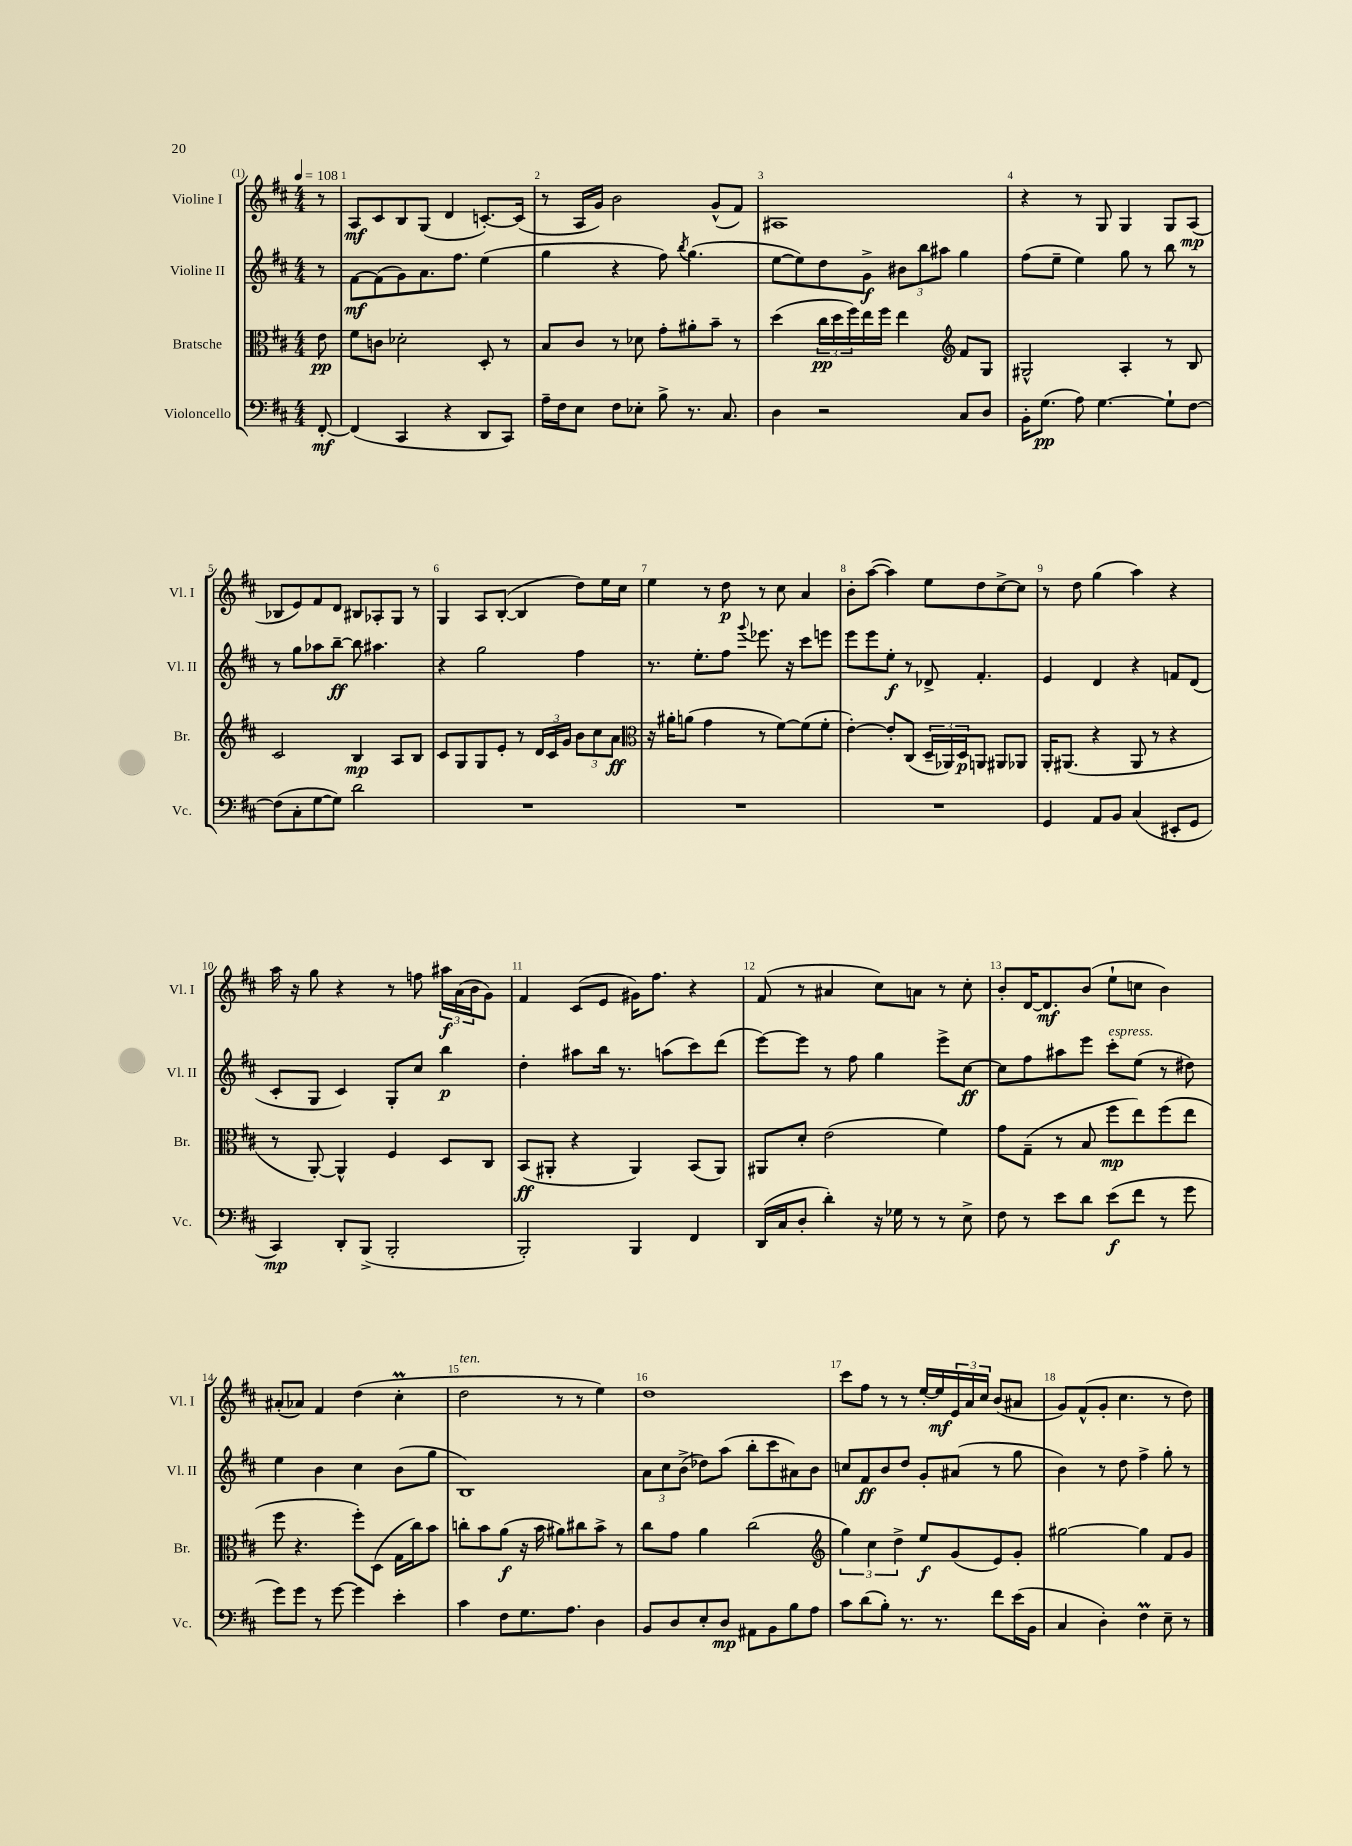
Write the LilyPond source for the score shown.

<<
\new StaffGroup <<
\new Staff = "s0" \with { instrumentName = "Violine I" shortInstrumentName = "Vl. I" } {
    \clef treble \key d \major \numericTimeSignature \time 4/4 \partial 8 \tempo 4 = 108
    r8 |
    a8\mf cis'8 b8 g8( d'4 c'8.~-.) c'16( |
    r8 a16 g'16) b'2 g'8-^( fis'8) |
    ais1 |
    r4 r8 g8 g4 g8 a8\mp( |
    bes8 e'8) fis'8 d'8 bis8 aes8-. g8 r8 |
    g4 a8 b8~-.( b4 d''8) e''16 cis''16 |
    e''4 r8 d''8\p r8 cis''8 a'4 |
    b'8-. a''8~( a''4) e''8 d''8 cis''8~-> cis''8 |
    r8 d''8 g''4( a''4) r4 |
    a''16 r16 g''8 r4 r8 f''8 \tuplet 3/2 { ais''16\f a'16( b'16 } g'8) |
    fis'4 cis'8( e'8 gis'16) fis''8. r4 |
    fis'8( r8 ais'4 cis''8) a'8 r8 cis''8-. |
    b'8-. d'16~ d'8.\mf b'8( e''8-! c''8 b'4) |
    ais'8-.( aes'8) fis'4 d''4( cis''4-.\prall |
    d''2^\markup { \italic "ten." } r8 r8 e''4) |
    d''1 |
    cis'''8 fis''8 r8 r8 e''16~-. e''16\mf \tuplet 3/2 { e'16 a'16 cis''16 } b'8( ais'8 |
    g'8) fis'8-^( g'8-. cis''4. r8 d''8) \bar "|." |
}
\new Staff = "s1" \with { instrumentName = "Violine II" shortInstrumentName = "Vl. II" } {
    \clef treble \key d \major \numericTimeSignature \time 4/4 \partial 8
    r8 |
    fis'8~\mf fis'8( g'8) a'8. fis''8. e''4( |
    g''4 r4 fis''8) \acciaccatura { b''8 } g''4.( |
    e''8~ e''8) d''8 g'8->\f \tuplet 3/2 { bis'8 b''8 ais''8 } g''4 |
    fis''8( e''8-- e''4) g''8 r8 b''8 r8 |
    r8 g''8 aes''8 b''8~--\ff b''8 ais''4. |
    r4 g''2 fis''4 |
    r8. e''8.-. fis''8 \appoggiatura { g'''8 } ees'''8. r16 cis'''8 e'''8 |
    e'''8 e'''8 e''8-.\f r8 des'8-> fis'4.-. |
    e'4 d'4 r4 f'8 d'8( |
    cis'8-. g8 cis'4) g8-. cis''8 b''4\p |
    d''4-. ais''8 b''16 r8. a''8( cis'''8) d'''8( |
    e'''8~) e'''8 r8 fis''8 g''4 e'''8-> cis''8~\ff |
    cis''8 fis''8 ais''8 e'''8 cis'''8-.^\markup { \italic "espress." } e''8( r8 dis''8) |
    e''4 b'4 cis''4 b'8( g''8 |
    b1) |
    \tuplet 3/2 { a'8 cis''8 b'8->( } des''8) a''8( b''8-. cis'''8 ais'8) b'8 |
    c''8 fis'8\ff b'8 d''8 g'8-. ais'8( r8 g''8 |
    b'4) r8 d''8 fis''4-> g''8-. r8 \bar "|." |
}
\new Staff = "s2" \with { instrumentName = "Bratsche" shortInstrumentName = "Br." } {
    \clef alto \key d \major \numericTimeSignature \time 4/4 \partial 8
    e'8\pp |
    fis'8 c'8 des'2-. d8-. r8 |
    b8 cis'8 r8 des'8 g'8-. ais'8-. b'8-- r8 |
    d''4( \tuplet 3/2 { cis''16\pp d''16 fis''16) } e''16 fis''16 e''4 \clef treble fis'8 g8 |
    gis2-^ a4-. r8 b8 |
    cis'2 b4\mp a8 b8 |
    cis'8 g8 g8 e'8-. r8 \tuplet 3/2 { d'16 cis'16 g'16 } \tuplet 3/2 { b'8 cis''8 a'8\ff } |
    \clef alto r16 ais'16-. a'8( g'4 r8 fis'8~) fis'8( fis'8-. |
    e'4~-.) e'8-. cis8( \tuplet 3/2 { d16-- aes,16) d16\p } a,8 ais,8 aes,8 |
    a,16-. ais,8.( r4 ais,8 r8 r4 |
    r8 a,8~-.) a,4-^ fis4 d8 cis8 |
    b,8\ff( ais,8-. r4 ais,4) b,8( ais,8) |
    ais,8 d'8-. e'2( fis'4) |
    g'8 g8--( r8 b8 fis''8\mp e''8) fis''8( e''8 |
    fis''8 r4. fis''8-.) d8( g16 cis''16) b'8 |
    c''8-. b'8 a'8\f( r16 b'16 ais'8) cis''8 b'8-> r8 |
    cis''8 g'8 a'4 cis''2( |
    \clef treble \tuplet 3/2 { g''4) cis''4 d''4-> } e''8\f g'8( e'8) g'8-. |
    gis''2~ gis''4 fis'8 g'8 \bar "|." |
}
\new Staff = "s3" \with { instrumentName = "Violoncello" shortInstrumentName = "Vc." } {
    \clef bass \key d \major \numericTimeSignature \time 4/4 \partial 8
    fis,8~-.\mf |
    fis,4( cis,4 r4 d,8 cis,8) |
    a16-- fis16 e8 fis8 ees8-. b8-> r8. cis8. |
    d4 r2 cis8 d8 |
    b,16-. g8.\pp( a8) g4.~ g8-! fis8~ |
    fis8( cis8-. g8~ g8) d'2 |
    R1 |
    R1 |
    R1 |
    g,4 a,8 b,8 cis4( eis,8-. g,8 |
    cis,4\mp) d,8-. b,,8->( b,,2-. |
    b,,2-.) b,,4 fis,4 |
    d,16( cis16 d8-. d'4-.) r16 ges16 r8 r8 e8-> |
    fis8 r8 e'8 d'8 e'8\f( fis'8 r8 g'8 |
    g'8) g'8 r8 g'8~ g'4 e'4-. |
    cis'4 fis8 g8. a8. d4 |
    b,8 d8 e8-. d8\mp ais,8 b,8 b8 a8 |
    cis'8 d'8( b8-.) r8. r8. fis'8 e'16( b,16 |
    cis4 d4-.) fis4\prall e8-- r8 \bar "|." |
}
>>
>>
\layout { \context { \Score \override BarNumber.break-visibility = ##(#f #t #t) barNumberVisibility = #all-bar-numbers-visible } }
